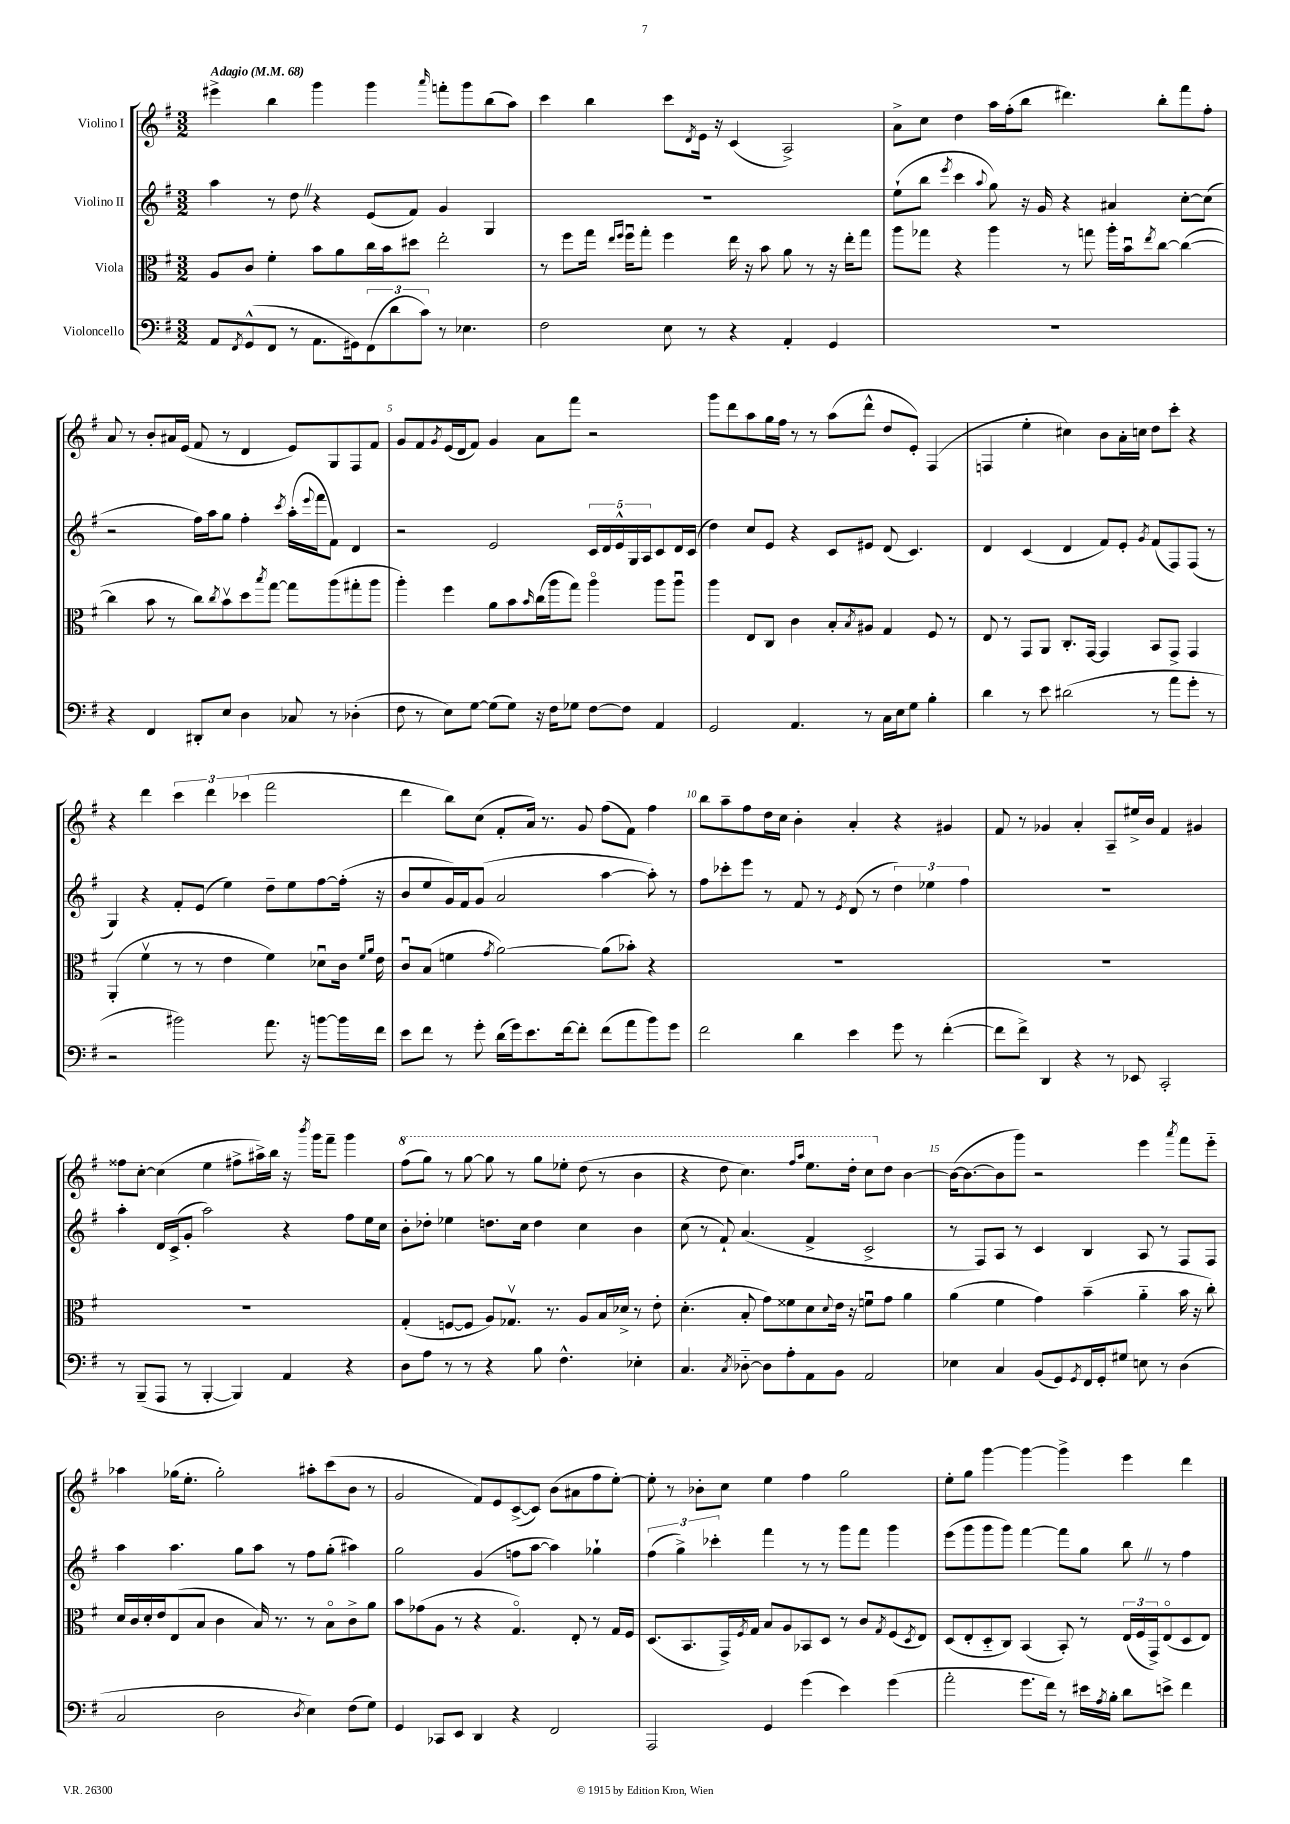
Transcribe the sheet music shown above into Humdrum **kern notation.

**kern	**kern	**kern	**kern
*staff4	*staff3	*staff2	*staff1
*clefF4	*clefC3	*clefG2	*clefG2
*k[f#]	*k[f#]	*k[f#]	*k[f#]
*M3/2	*M3/2	*M3/2	*M3/2
*MM68	*MM68	*MM68	*MM68
8AA	8A	4aa	4eee#^
8qFF#	.	.	.
(8GG^^	8c	.	.
8FF#	4f#'	8r	4bb
8r	.	8dd	.
8.AA	8b	4r	4ggg
.	8a	.	.
16GG#)	.	.	.
(12FF#	16cc	(8e	4ggg
.	16b	.	.
12d	.	.	.
.	8dd#	8f#)	.
12c)	.	.	.
.	.	.	16qqaaa
8r	2ee'	4g	8fff'
4.E-	.	.	8ggg
.	.	4G	(8bb
.	.	.	8aa)
=	=	=	=
2F#	8r	1.r	4ccc
.	8ff#	.	.
.	16gg	.	4bb
.	16qqee	.	.
.	16qqff#	.	.
.	16ff#u	.	.
.	8gg'	.	.
8E	4ff#	.	8ccc
.	.	.	8qd
8r	.	.	16e
.	.	.	16r
4r	16ee	.	(4c
.	16r	.	.
.	8b	.	.
4AA'	8a	.	2A^)
.	8r	.	.
4GG	16r	.	.
.	16ee'	.	.
.	8gg	.	.
=	=	=	=
1.r	8aa	(8ee`	8a^
.	8gg-	8bb	8cc
.	.	8qeee	.
.	4r	4ccc	4dd
.	.	8qqaa	.
.	4aa	8gg)	16aa
.	.	.	(16ff#'
.	.	16r	8bb
.	.	16g	.
.	8r	4r	4.ddd#)
.	8gg	.	.
.	16aa'	4a#	.
.	16bu	.	.
.	8qee	.	.
.	[8cc	.	8bb'
.	(4cc_	[8cc'	8fff#
.	.	(8cc]	8ff#'
=	=	=	=
4r	4cc]	2r	8a
.	.	.	8r
4FF#	8b	.	8b'
.	8r	.	16a#
.	.	.	(16e
8DD#'	8cc)	16ff#)	8f#
.	.	16aa	.
.	8qcc	.	.
8E	8bv	8gg	8r
4D	8dd	4ff#'	4d
.	8qbb	.	.
.	[8gg	.	.
.	.	8qccc	.
8C-	8gg]	(16aa'	8e)
.	.	8qqeee	.
.	.	16fff#	.
8r	(8aa	8f#)	8G
(4D-'	8gg#'	4d	8F#
.	8aa	.	8f#
=	=	=	=
8F#	4aa')	2r	8g
8r	.	.	8f#
.	.	.	8qg
8E)	4ff#	.	(16e
.	.	.	16d
[8G	.	.	8f#)
(8G]	8a	2e	4g
8G)	8b	.	.
.	16qqb	.	.
16r	(16cc	.	8a
16F#	16aa	.	.
8G-	8gg)	.	8fff#
[8F#	4aao	20c	2r
.	.	20d	.
.	.	20e^^	.
8F#]	.	.	.
.	.	20G	.
.	.	20A	.
4AA	8aa	8c	.
.	8aau	16d	.
.	.	(16c	.
=	=	=	=
2GG	4aa	4dd)	8ggg
.	.	.	8ddd
.	8E	8cc	8aa
.	8C	8e	16gg
.	.	.	16ff#
4.AA	4c	4r	8r
.	.	.	8r
.	8B'	8c	(8aa
.	8qB	.	.
8r	8A#	8e#	8ddd^^
16C	4G	(8d	8dd
16E	.	.	.
8G	.	4.c)	8e')
4B'	8F#	.	(4F#
.	8r	.	.
=	=	=	=
4d	8E	4d	4F
.	8r	.	.
8r	8GG	(4c	4ee'
8e	8AA	.	.
(2d#	8.C'	4d	4cc#)
.	[16GG	.	.
.	4GG]	8f#)	8b
.	.	8e'	16a'
.	.	.	16cc
.	.	8qg	.
8r	8BB	(8f#	8dd
8a	8GG^	8F#)	8ccc'
8g'	4GG	(8F#	4r
8r	.	8r	.
=	=	=	=
2r	(4AA'	4G)	4r
.	4f#v	4r	4ddd
2b#)	8r	8f#'	6ccc
.	8r	(8e	.
.	.	.	6ddd
.	4e	4ee)	.
.	.	.	(6ccc-
8.a	4f#)	8dd~	2fff#
.	.	8ee	.
16r	.	.	.
[8b	8d-u	[8ff#	.
16b]	16c	(16ff#']	.
.	16qqf#	.	.
.	16qqa	.	.
16f#	16e	16r	.
=	=	=	=
8e	8cu	8b	4ddd
8f#	(8B	8ee	.
8r	4f	16g)	8bb)
.	.	16f#	.
8g'	.	(8g	(8cc
.	8qg	.	.
(16d	[2a)	2a	8f#'
16g)	.	.	.
8.e	.	.	16a)
.	.	.	8.r
[16f#	.	.	.
8f#']	.	.	8g
(8f#	(8a]	[4aa	(8ff#
8a	8b-')	.	8f#)
8b)	4r	8aa'])	4ff#
8g	.	8r	.
=	=	=	=
2f#	1.r	8ff#	8bb
.	.	8ccc-'	8aa~
.	.	8eee	8ff#
.	.	8r	16dd
.	.	.	16cc
4d	.	8f#	4b'
.	.	8r	.
.	.	8qe	.
4e	.	(8d	4a'
.	.	8r	.
8g	.	6dd)	4r
8r	.	.	.
.	.	6ee-	.
([4f#'	.	.	4g#
.	.	6ff#	.
=	=	=	=
8f#]	1.r	1.r	8f#
8f#^)	.	.	8r
4DD	.	.	4g-
4r	.	.	4a'
8r	.	.	8A~
8EE-	.	.	16ee#^
.	.	.	16b
2CC'	.	.	4f#
.	.	.	4g#
=	=	=	=
8r	1.r	4aa'	8ff##
(8BBB~	.	.	[8cc'
8AAA	.	16d	(4cc]
.	.	(16c^	.
8r	.	8g'	.
[4BBB'	.	2aa)	4ee
4BBB])	.	.	8ff#^
.	.	.	16aa#^)
.	.	.	16bb
4AA	.	4r	16r
.	.	.	8qbbb
.	.	.	16ggg
.	.	.	8fff#~
4r	.	8ff#	4ggg
.	.	16ee	.
.	.	16cc	.
=	=	=	=
8D	(4G'	8b'	(8fff#
8A	.	8dd-'	8ggg)
8r	[8F	4ee-	8r
8r	8F]	.	[8ggg
4r	8A)	8.dd	8ggg]
.	8.G-v	.	8r
.	.	16cc	.
8B	.	4dd	8ggg
.	8.r	.	.
4.F#^^	.	.	8eee-'
.	8A	4cc	(8ddd
.	16B	.	8r
.	16d-^	.	.
4E-'	8r	4b	4bb
.	8e'	.	.
=	=	=	=
4.C	(4.d'	(8cc	4r
.	.	8r	.
.	.	8f#`)	8ddd
8qC	.	.	.
[8D-'~	8B'	(4.a	4.ccc)
8D-]	8g)	.	.
8A'	8f##	.	.
.	.	.	16qqfff#
.	.	.	16qqaaa
8AA	8d	4f#^	8.eee
.	8qqd	.	.
8BB	16e	.	.
.	16r	.	16ddd'
2AA	8fu	2c^	8ccc
.	8g	.	8dd
.	4a	.	[4b
=	=	=	=
4E-	(4a	8r	(16b_
.	.	.	8.b_
.	.	8F#)	.
4C	4f#	8A	8b]
.	.	8r	8ggg)
(8BB	4g)	4c	2r
8GG)	.	.	.
8qGG	.	.	.
16FF#	(4b~	4B	.
16GG'	.	.	.
8G#	.	.	.
8E	4a'~	8A	4eee
8r	.	8r	.
.	.	.	8qaaa
(4D	16b	8F#	8fff#
.	16r	.	.
.	8cc')	8F#	8eee'~
=	=	=	=
2C	16d	4aa	4aa-
.	16c	.	.
.	16d'	.	.
.	16e	.	.
.	(8E	4.aa	(16gg-
.	.	.	8.ee'
.	8B	.	.
2D	4c	.	2gg-')
.	.	8gg	.
.	16B)	8aa	.
.	8.r	.	.
.	.	8r	.
8qD	.	.	.
4E)	8r	8ff#	8aa#'
.	8Bo	(8gg'	(8ccc
(8F#	8c^	4aa#)	8b
8G)	8a	.	8r
=	=	=	=
4GG	8b	2gg	2g
.	(8g-	.	.
8CC-	8A	.	.
8EE	8r	.	.
4DD	4r	(4g	8f#)
.	.	.	8e
4r	4.Go)	8ff	([8c^
.	.	[8aa	8c])
2FF#	.	4aa])	(8b
.	8E'	.	8a#
.	8r	4gg-`	8ff#
.	16G	.	[8ee')
.	16F#	.	.
=	=	=	=
2AAA	(8.D	(6ff#	8ee']
.	.	.	8r
.	.	6gg^)	.
.	8.BB	.	.
.	.	.	8b-'
.	.	6ccc-'	.
.	16GG^)	.	8cc
.	8qF#	.	.
.	16G	.	.
4GG	8B	4fff#	4ee
.	8A	.	.
(4g	8BB-	8r	4ff#
.	8D	8r	.
4e)	8r	8ggg	2gg
.	8c	8fff#	.
.	8qG	.	.
(4g	(8F#	4ggg	.
.	8qD	.	.
.	8E)	.	.
=	=	=	=
2a'	(8D	(8eee	8ee'
.	8E'	8ggg	8gg
.	8D'~	8ggg	[4ggg
.	8C)	8ggg)	.
8.g	(4BB	[4fff#	4ggg_
16f#)	.	.	.
8r	8BB')	8fff#]	4ggg^]
16e#	8r	8gg	.
8qA	.	.	.
16B'	.	.	.
8d	(24E	8bb	4eee
.	24F#	.	.
.	24GG^)	.	.
8e^	(8Eo	8r	.
4f#	8D	4ff#	4ddd
.	8E)	.	.
==	==	==	==
*-	*-	*-	*-
